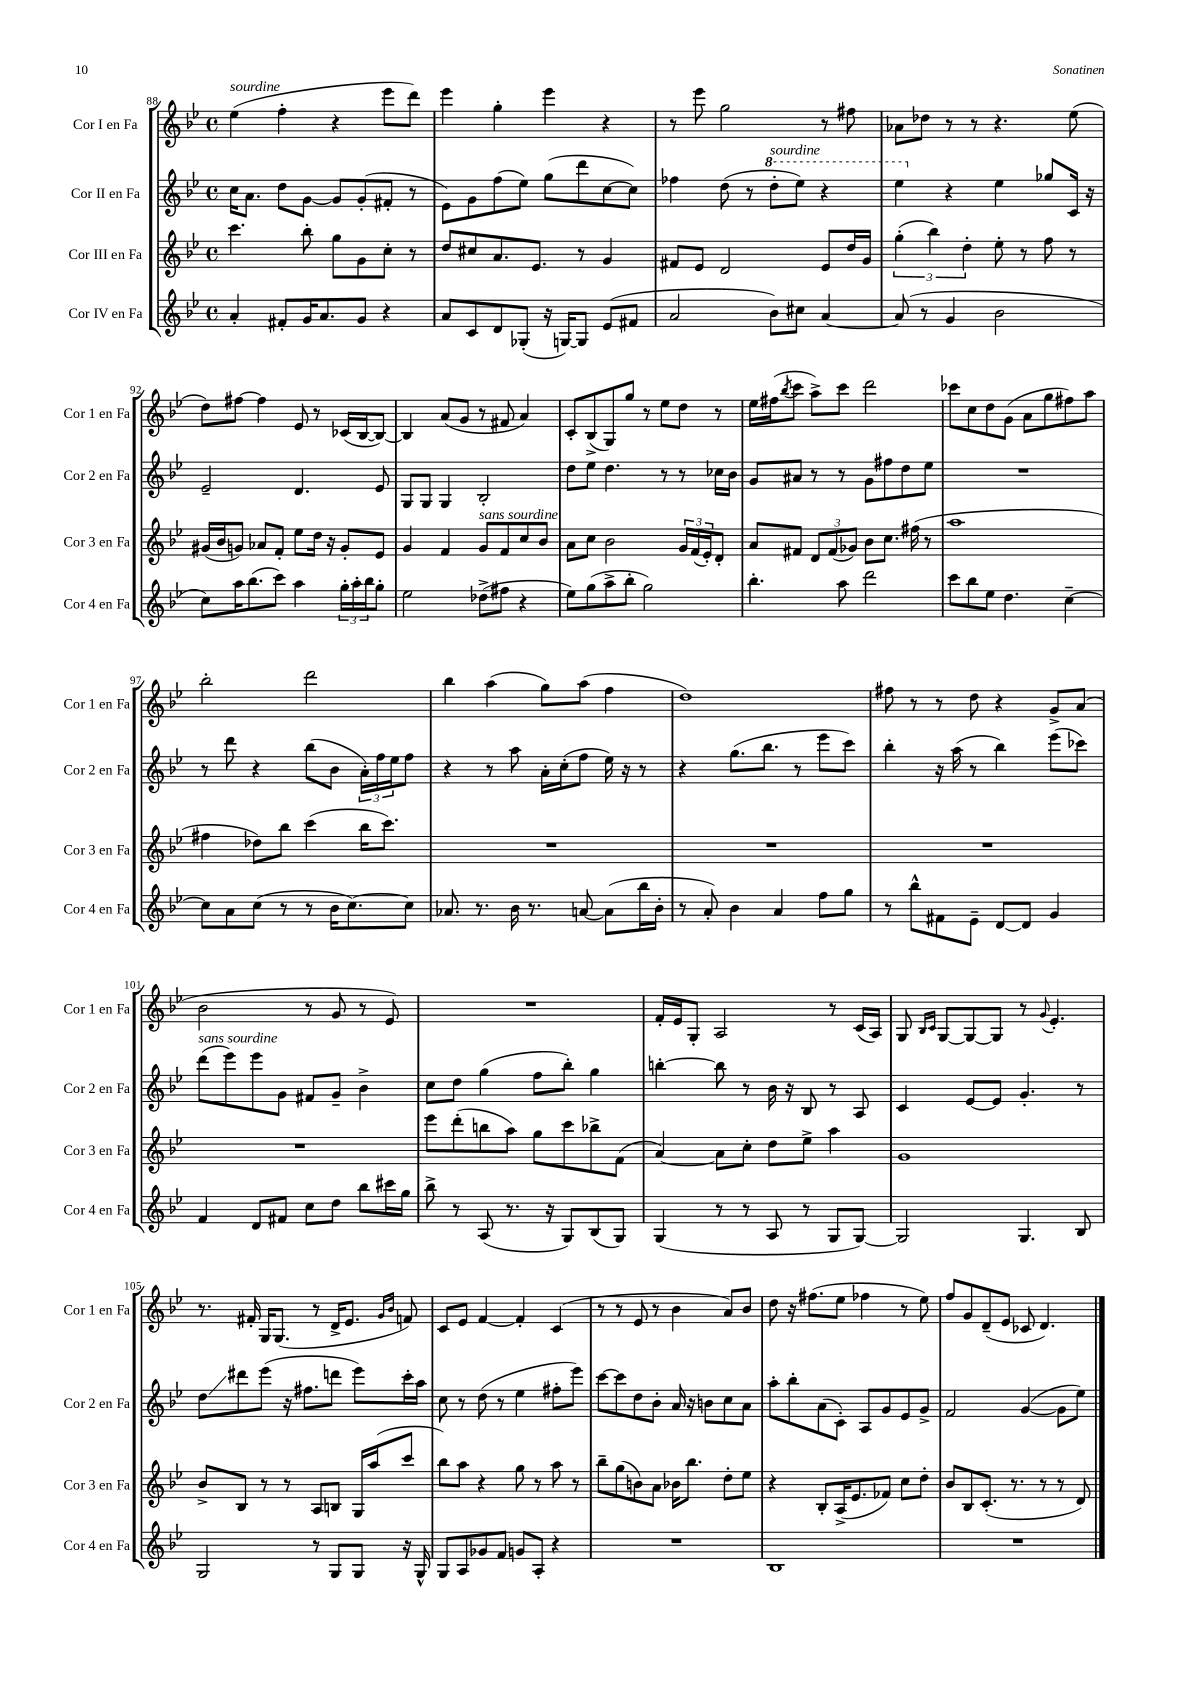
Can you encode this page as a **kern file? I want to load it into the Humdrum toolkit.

**kern	**kern	**kern	**kern
*staff4	*staff3	*staff2	*staff1
*clefG2	*clefG2	*clefG2	*clefG2
*k[b-e-]	*k[b-e-]	*k[b-e-]	*k[b-e-]
*M4/4	*M4/4	*M4/4	*M4/4
*met(c)	*met(c)	*met(c)	*met(c)
4a'	4.ccc	16cc	(4ee-
.	.	8.a	.
8f#'	.	8dd	4ff'
16g	8bb-'	[8g	.
8.a	.	.	.
.	8gg	8g]	4r
8g	8g	(8g'	.
4r	8cc'	8f#'	8eee-
.	8r	8r	8ddd)
=	=	=	=
8a	8dd	8e-)	4eee-
8c	8cc#	8g	.
8d	8.a	(8ff	4gg'
(8G-'	.	8ee-)	.
.	8.e-	.	.
16r	.	(8gg	4eee-
[16G)	.	.	.
8G]	8r	8ddd	.
(8e-	4g	[8cc	4r
8f#	.	8cc])	.
=	=	=	=
2a	8f#	4ff-	8r
.	8e-	.	8eee-
.	2d	(8dd	2gg
.	.	8r	.
8b-)	.	8ddd'	.
8cc#	.	8eee-)	.
[4a	8e-	4r	8r
.	16dd	.	8ff#
.	16g	.	.
=	=	=	=
(8a]	(6gg'	4eee-	8a-
8r	.	.	8dd-
.	6bb-)	.	.
4g	.	4r	8r
.	6dd'	.	.
.	.	.	8r
2b-	8ee-'	4ee-	4.r
.	8r	.	.
.	8ff	8gg-	.
.	8r	16c	(8ee-
.	.	16r	.
=	=	=	=
8cc)	(16g#	2e-~	8dd)
.	16b-	.	.
16aa	8g)	.	[8ff#
(8.bb-	.	.	.
.	8a-	.	4ff#]
8ccc)	8f'	.	.
4aa	8ee-	4.d	8e-
.	16dd	.	8r
.	16r	.	.
24gg'	8g'	.	(16c-
24aa'	.	.	.
.	.	.	[16B-
24bb-	.	.	.
8gg'	8e-	8e-	8B-_)
=	=	=	=
2ee-	4g	8G	4B-]
.	.	8G	.
.	4f	4G	(8a
.	.	.	8g
(8dd-^	8g	2B-'	8r
8ff#	8f	.	8f#
4r	8cc	.	4a)
.	8b-	.	.
=	=	=	=
8ee-)	8a	8dd	8c'
(8gg	8cc	8ee-	(8B-^
8aa^	2b-	4.dd	8G)
8bb-'	.	.	8gg
2gg)	.	.	8r
.	.	8r	8ee-
.	24g	8r	8dd
.	(24f	.	.
.	24e-')	.	.
.	8d'	16cc-	8r
.	.	16b-	.
=	=	=	=
4.bb-'	8a	8g	16ee-
.	.	.	(16ff#
.	.	.	8qbb-
.	8f#	8a#	8ccc
.	12d	8r	8aa^)
.	(12f#	.	.
8aa	.	8r	8ccc
.	12g-)	.	.
2ddd	8b-	8g	2ddd
.	8.cc	8ff#	.
.	.	8dd	.
.	(16ff#	.	.
.	8r	8ee-	.
=	=	=	=
8ccc	1aa	1r	8ccc-
8bb-	.	.	8cc
8ee-	.	.	8dd
4.dd	.	.	(8g
.	.	.	8a
.	.	.	8gg
[4cc~	.	.	8ff#)
.	.	.	8aa
=	=	=	=
8cc]	4ff#	8r	2bb-'
8a	.	8ddd	.
(8cc	8dd-)	4r	.
8r	8bb-	.	.
8r	(4ccc	(8bb-	2ddd
16b-	.	8b-	.
[8.cc)	.	.	.
.	16bb-	24a')	.
.	.	24ff	.
.	8.ccc)	.	.
.	.	24ee-	.
8cc]	.	8ff	.
=	=	=	=
8.a-	1r	4r	4bb-
8.r	.	.	.
.	.	8r	(4aa
16b-	.	8aa	.
8.r	.	.	.
.	.	16a'	8gg)
.	.	(16cc'	.
[8a	.	8ff	(8aa
(8a]	.	16ee-)	4ff
.	.	16r	.
16bb-	.	8r	.
16b-'	.	.	.
=	=	=	=
8r	1r	4r	1dd)
8a')	.	.	.
4b-	.	(8.gg	.
.	.	8.bb-	.
4a	.	.	.
.	.	8r	.
8ff	.	8eee-	.
8gg	.	8ccc)	.
=	=	=	=
8r	1r	4bb-'	8ff#
8bb-^^	.	.	8r
8f#	.	16r	8r
.	.	(16aa	.
8e-~	.	8r	8dd
[8d	.	4bb-)	4r
8d]	.	.	.
4g	.	(8eee-	8g^
.	.	8ccc-)	(8a
=	=	=	=
4f	1r	(8ddd	2b-
.	.	8eee-)	.
8d	.	8eee-	.
8f#	.	8g	.
8cc	.	8f#	8r
8dd	.	8g~	8g
8bb-	.	4b-^	8r
16ccc#	.	.	8e-)
16gg	.	.	.
=	=	=	=
8bb-^	8eee-	8cc	1r
8r	(8ddd'	8dd	.
(8A	8bb	(4gg	.
8.r	8aa)	.	.
.	8gg	8ff	.
16r	.	.	.
8G)	8ccc	8bb-')	.
(8B-	8bb-^	4gg	.
8G)	(8f	.	.
=	=	=	=
(4G	[4a)	[4bb'	16f'
.	.	.	16e-
.	.	.	8G'
8r	8a]	8bb]	2A
8r	8cc'	8r	.
8A	8dd	16b-	.
.	.	16r	.
8r	8ee-^	8B-	.
8G	4aa	8r	8r
[8G)	.	8A	(16c
.	.	.	16A)
=	=	=	=
2G]	1g	4c	8G
.	.	.	16qqB-
.	.	.	16qqc
.	.	.	[8G
.	.	[8e-	8G_
.	.	8e-]	8G]
4.G	.	4.g'	8r
.	.	.	8qqg
.	.	.	4.e-'
8B-	.	8r	.
=	=	=	=
2G	8b-^	8dd	8.r
.	8B-	8ddd#	.
.	.	.	16f#'
.	8r	(8eee-	16G
.	.	.	(8.G
.	8r	16r	.
.	.	8.ff#	.
8r	8A	.	8r
8G	8B	8ddd	16d^
.	.	.	8.e-
8G	16G	8eee-)	.
.	(16aa	.	.
.	.	.	16qqg
.	.	.	16qqb-
16r	8ccc	16ccc'	8f)
16G^^	.	16aa	.
=	=	=	=
8G	8bb-)	8cc	8c
8A	8aa	8r	8e-
8g-	4r	(8dd	[4f
8f	.	8r	.
8g	8gg	4ee-	4f']
8A'	8r	.	.
4r	8aa	8ff#'	(4c
.	8r	8eee-)	.
=	=	=	=
1r	8bb-~	[8ccc	8r
.	(8gg	8ccc]	8r
.	8b)	8dd	8e-
.	8a	8b-'	8r
.	16b-	16a	4b-
.	8.bb-	16r	.
.	.	8b	.
.	8dd'	8cc	8a)
.	8ee-	8a	8b-
=	=	=	=
1B-	4r	8aa'	8dd
.	.	8bb-'	16r
.	.	.	(8.ff#
.	8B-'	(8a	.
.	(16A^	8c')	8ee-
.	8.e-	.	.
.	.	8A	4ff-
.	8f-)	8g	.
.	8cc	8e-	8r
.	8dd'	8g^	8ee-)
=	=	=	=
1r	8b-	2f	8ff
.	8B-	.	8g
.	(8.c'	.	(8d~
.	.	.	8e-
.	8.r	.	.
.	.	([4g	8c-
.	8r	.	4.d)
.	8r	8g]	.
.	8d)	8ee-)	.
==	==	==	==
*-	*-	*-	*-
